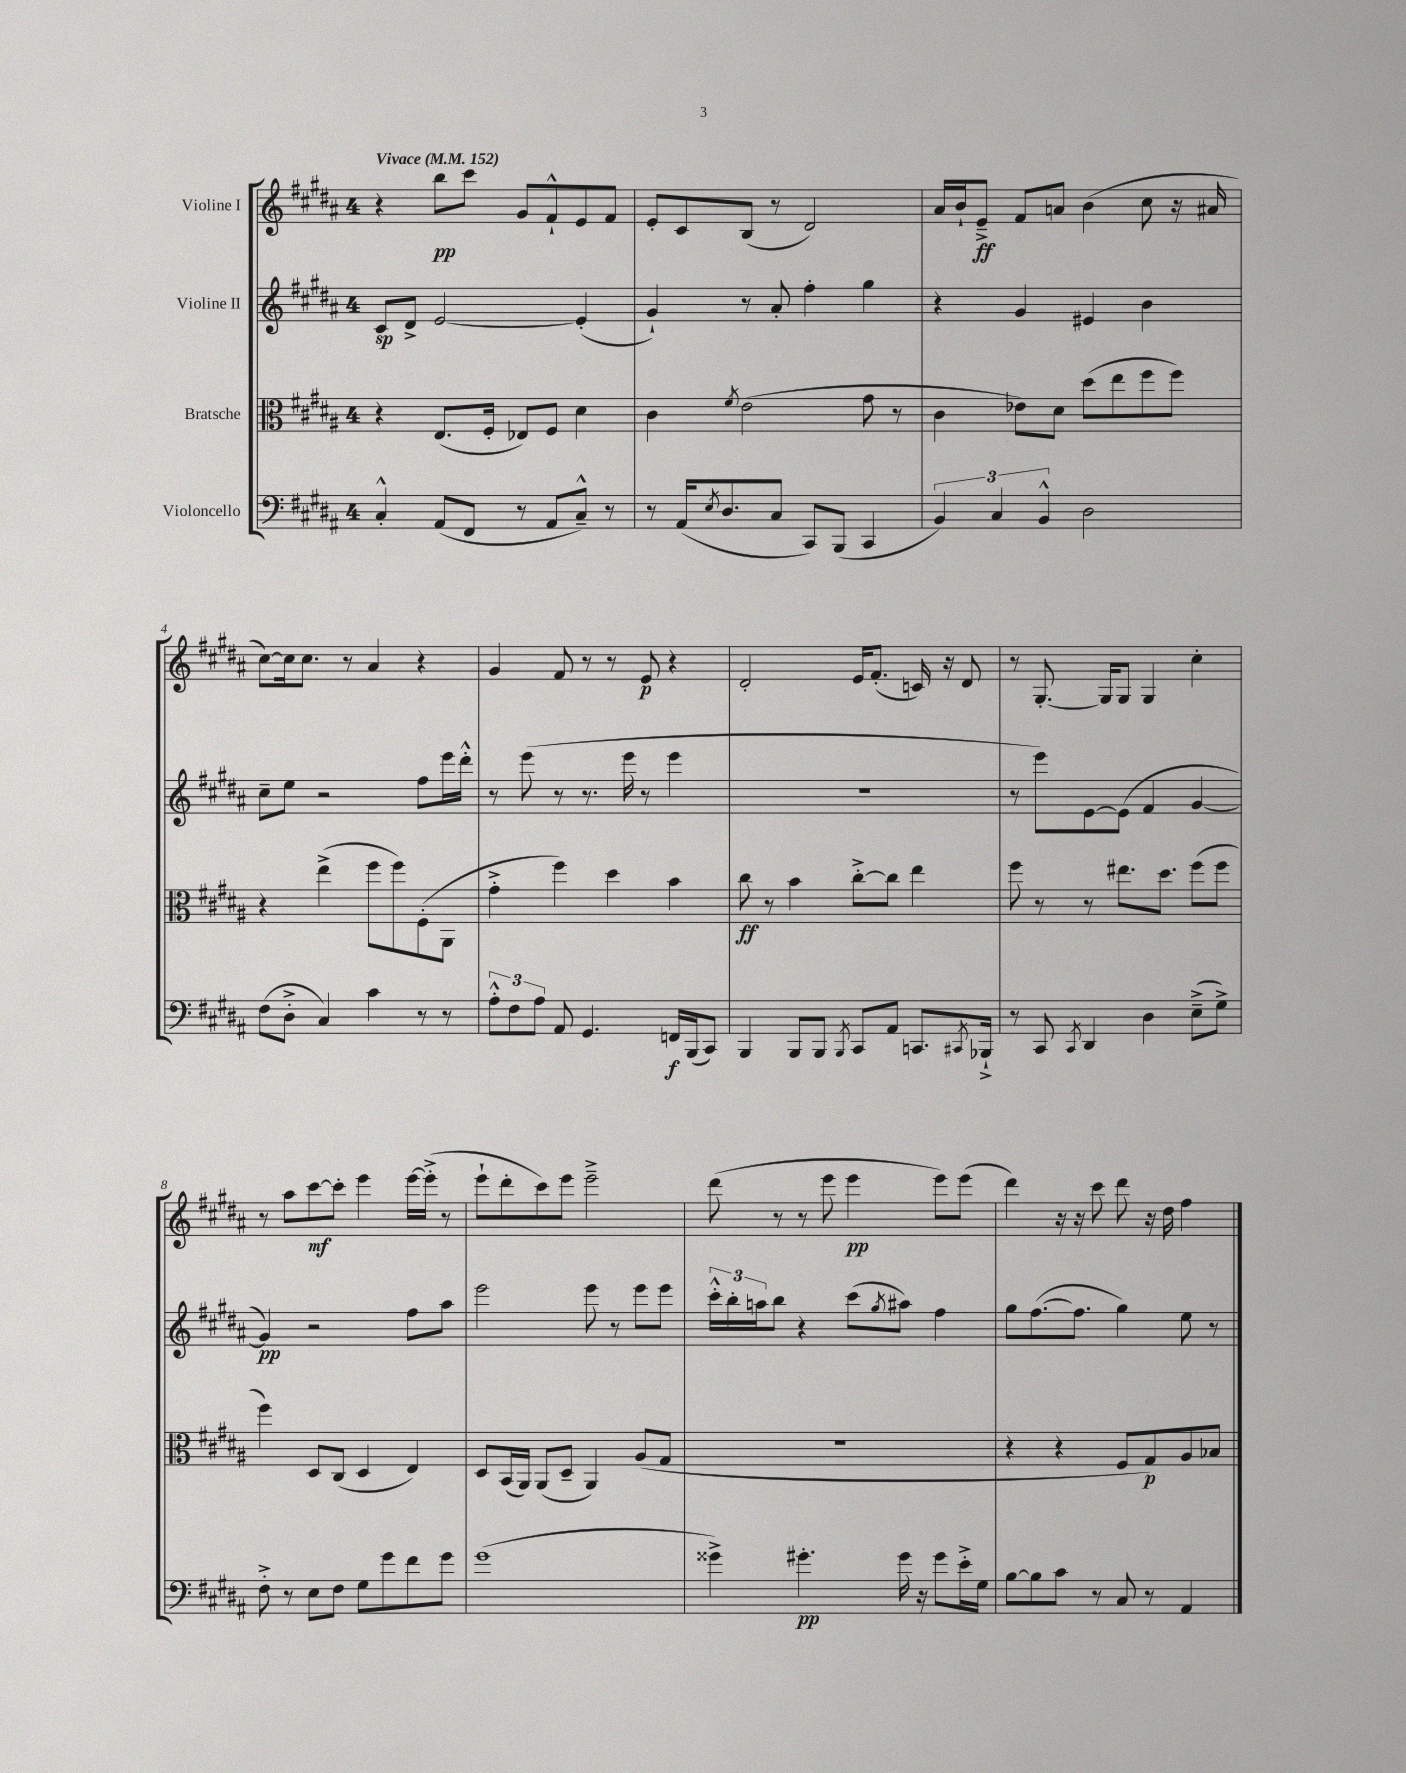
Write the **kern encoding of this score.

**kern	**dynam	**kern	**dynam	**kern	**dynam	**kern	**dynam
*part4	*part4	*part3	*part3	*part2	*part2	*part1	*part1
*staff4	*staff4	*staff3	*staff3	*staff2	*staff2	*staff1	*staff1
*I"Violoncello	*	*I"Bratsche	*	*I"Violine II	*	*I"Violine I	*
*clefF4	*	*clefC3	*	*clefG2	*	*clefG2	*
*k[f#c#g#d#a#]	*	*k[f#c#g#d#a#]	*	*k[f#c#g#d#a#]	*	*k[f#c#g#d#a#]	*
*M4/4	*	*M4/4	*	*M4/4	*	*M4/4	*
*MM152	*	*MM152	*	*MM152	*	*MM152	*
=1	=1	=1	=1	=1	=1	=1	=1
!	!	!	!	!	!	!LO:TX:a:B:t=Vivace	!
4C#'^^/	.	4r	.	8c#/L	sp	4r	.
.	.	.	.	8d#^/J	.	.	.
(8AA#/L	.	(8.E/L	.	[2e/	.	8bb\L	pp
8FF#/J	.	.	.	.	.	8ccc#\J	.
.	.	16F#'/Jk	.	.	.	.	.
8r	.	8E-X/L)	.	.	.	8g#/L	.
8AA#/L	.	8F#/J	.	.	.	8f#`^^/	.
8C#~^^/J)	.	4d#\	.	(4e'/]	.	8e/	.
8r	.	.	.	.	.	8f#/J	.
=2	=2	=2	=2	=2	=2	=2	=2
8r	.	4c#\	.	4g#`/)	.	8e'/L	.
(16AA#/KL	.	.	.	.	.	8c#/	.
8qE/	.	.	.	.	.	.	.
8.D#/	.	.	.	.	.	.	.
.	.	8qf#/	.	.	.	.	.
.	.	(2e\	.	8r	.	(8B/J	.
8C#/J	.	.	.	8a#'/	.	8r	.
8CC#/L)	.	.	.	4ff#'\	.	2d#/)	.
(8BBB/J	.	.	.	.	.	.	.
4CC#/	.	8g#\	.	4gg#\	.	.	.
.	.	8r	.	.	.	.	.
=3	=3	=3	=3	=3	=3	=3	=3
6BB/)	.	4c#\	.	4r	.	16a#/LL	.
.	.	.	.	.	.	16b`/J	.
.	.	.	.	.	.	8e~^/J	ff
6C#/	.	.	.	.	.	.	.
.	.	8e-X\L)	.	4g#/	.	8f#/L	.
6BB^^/	.	.	.	.	.	.	.
.	.	8d#\J	.	.	.	8an/J	.
2D#\	.	(8dd#\L	.	4e#X/	.	(4b\	.
.	.	8ee\	.	.	.	.	.
.	.	8ff#\	.	4b\	.	8cc#\	.
.	.	8ff#\J)	.	.	.	16r	.
.	.	.	.	.	.	16a#X/	.
!!LO:LB:g=z
=4	=4	=4	=4	=4	=4	=4	=4
(8F#\L	.	4r	.	8cc#~\L	.	[8cc#\L)	.
8D#'^\J	.	.	.	8ee\J	.	16cc#\k]	.
.	.	.	.	.	.	8.cc#\J	.
4C#/)	.	(4ee^\	.	2r	.	.	.
.	.	.	.	.	.	8r	.
4c#\	.	8ff#\L	.	.	.	4a#/	.
.	.	8ff#\)	.	.	.	.	.
8r	.	(8F#'\	.	8ff#\L	.	4r	.
8r	.	8AA#\J	.	16eee\L	.	.	.
.	.	.	.	16ddd#'^^\JJ	.	.	.
=5	=5	=5	=5	=5	=5	=5	=5
12A#'^^\L	.	4g#'^\	.	8r	.	4g#/	.
12F#\	.	.	.	.	.	.	.
.	.	.	.	(8eee\	.	.	.
12A#\J	.	.	.	.	.	.	.
8AA#/	.	4ff#\)	.	8r	.	8f#/	.
4.GG#/	.	.	.	8.r	.	8r	.
.	.	4dd#\	.	.	.	8r	.
.	.	.	.	16eee\	.	.	.
.	.	.	.	8r	.	8e/	p
16FFn/LL	f	4b\	.	4eee\	.	4r	.
(16BBB/J	.	.	.	.	.	.	.
8CC#/J)	.	.	.	.	.	.	.
=6	=6	=6	=6	=6	=6	=6	=6
4BBB/	.	8cc#\	ff	1r	.	2d#'/	.
.	.	8r	.	.	.	.	.
8BBB/L	.	4b\	.	.	.	.	.
8BBB/J	.	.	.	.	.	.	.
8qBBB/	.	.	.	.	.	.	.
8CC#/L	.	[8cc#'^\L	.	.	.	16e/KL	.
.	.	.	.	.	.	(8.f#'/J	.
8AA#/J	.	8cc#\J]	.	.	.	.	.
8.CCn/L	.	4ee\	.	.	.	16cn/)	.
.	.	.	.	.	.	16r	.
.	.	.	.	.	.	8d#/	.
8qCC#X/	.	.	.	.	.	.	.
16BBB-X`^/Jk	.	.	.	.	.	.	.
=7	=7	=7	=7	=7	=7	=7	=7
8r	.	8ff#\	.	8r	.	8r	.
8CC#/	.	8r	.	8eee\L)	.	[8.G#'/	.
8qCC#/	.	.	.	.	.	.	.
4DD#/	.	8r	.	[8e\	.	.	.
.	.	.	.	.	.	16G#/KL]	.
.	.	8.ee#X\L	.	(8e\J]	.	8G#/J	.
4D#\	.	.	.	4f#/	.	4G#/	.
.	.	8.dd#\J	.	.	.	.	.
(8E~^\L	.	(8ff#\L	.	[4g#/	.	4cc#'\	.
8G#^\J)	.	8ff#\J	.	.	.	.	.
!!LO:LB:g=z
=8	=8	=8	=8	=8	=8	=8	=8
8F#'^\	.	4ff#\)	.	4g#/])	pp	8r	.
8r	.	.	.	.	.	8aa#\L	.
8E\L	.	8D#/L	.	2r	.	[8ccc#\	mf
8F#\J	.	(8C#/J	.	.	.	8ccc#'\J]	.
8G#\L	.	4D#/	.	.	.	4eee\	.
8g#\	.	.	.	.	.	.	.
8f#\	.	4E/)	.	8ff#\L	.	[16eee\LL	.
.	.	.	.	.	.	(16eee'^\JJ]	.
8g#\J	.	.	.	8aa#\J	.	8r	.
=9	=9	=9	=9	=9	=9	=9	=9
(1g#	.	8D#/L	.	2eee\	.	8eee`\L	.
.	.	(16BB/L	.	.	.	8ddd#'\	.
.	.	16AA#/JJ)	.	.	.	.	.
.	.	(8AA#/L	.	.	.	8ccc#\)	.
.	.	8D#~/J	.	.	.	8eee\J	.
.	.	4AA#/)	.	8eee\	.	2eee~^\	.
.	.	.	.	8r	.	.	.
.	.	(8A#/L	.	8eee\L	.	.	.
.	.	8G#/J	.	8eee\J	.	.	.
=10	=10	=10	=10	=10	=10	=10	=10
4g##X^\)	.	1r	.	24ccc#'^^\LL	.	(8ddd#\	.
.	.	.	.	24bb'\	.	.	.
.	.	.	.	24aan\J	.	.	.
.	.	.	.	8bb\J	.	8r	.
4.g#X'\	pp	.	.	4r	.	8r	.
.	.	.	.	.	.	8eee\	.
.	.	.	.	(8ccc#\L	.	4eee\	pp
.	.	.	.	8qgg#/	.	.	.
16g#\	.	.	.	8aa#X\J)	.	.	.
16r	.	.	.	.	.	.	.
8g#\L	.	.	.	4ff#\	.	8eee\L)	.
16e'^\L	.	.	.	.	.	(8eee\J	.
16G#\JJ	.	.	.	.	.	.	.
=11	=11	=11	=11	=11	=11	=11	=11
[8B\L	.	4r	.	8gg#\L	.	4ddd#\)	.
8B\]	.	.	.	([8.ff#\	.	.	.
8c#\J	.	4r	.	.	.	16r	.
.	.	.	.	8.ff#\J]	.	16r	.
8r	.	.	.	.	.	8ccc#\	.
8C#/	.	8F#/L	.	4gg#\)	.	8ddd#\	.
8r	.	8G#/)	p	.	.	16r	.
.	.	.	.	.	.	16dd#\	.
4AA#/	.	8A#/	.	8ee\	.	4ff#\	.
.	.	8B-X/J	.	8r	.	.	.
==	==	==	==	==	==	==	==
*-	*-	*-	*-	*-	*-	*-	*-
